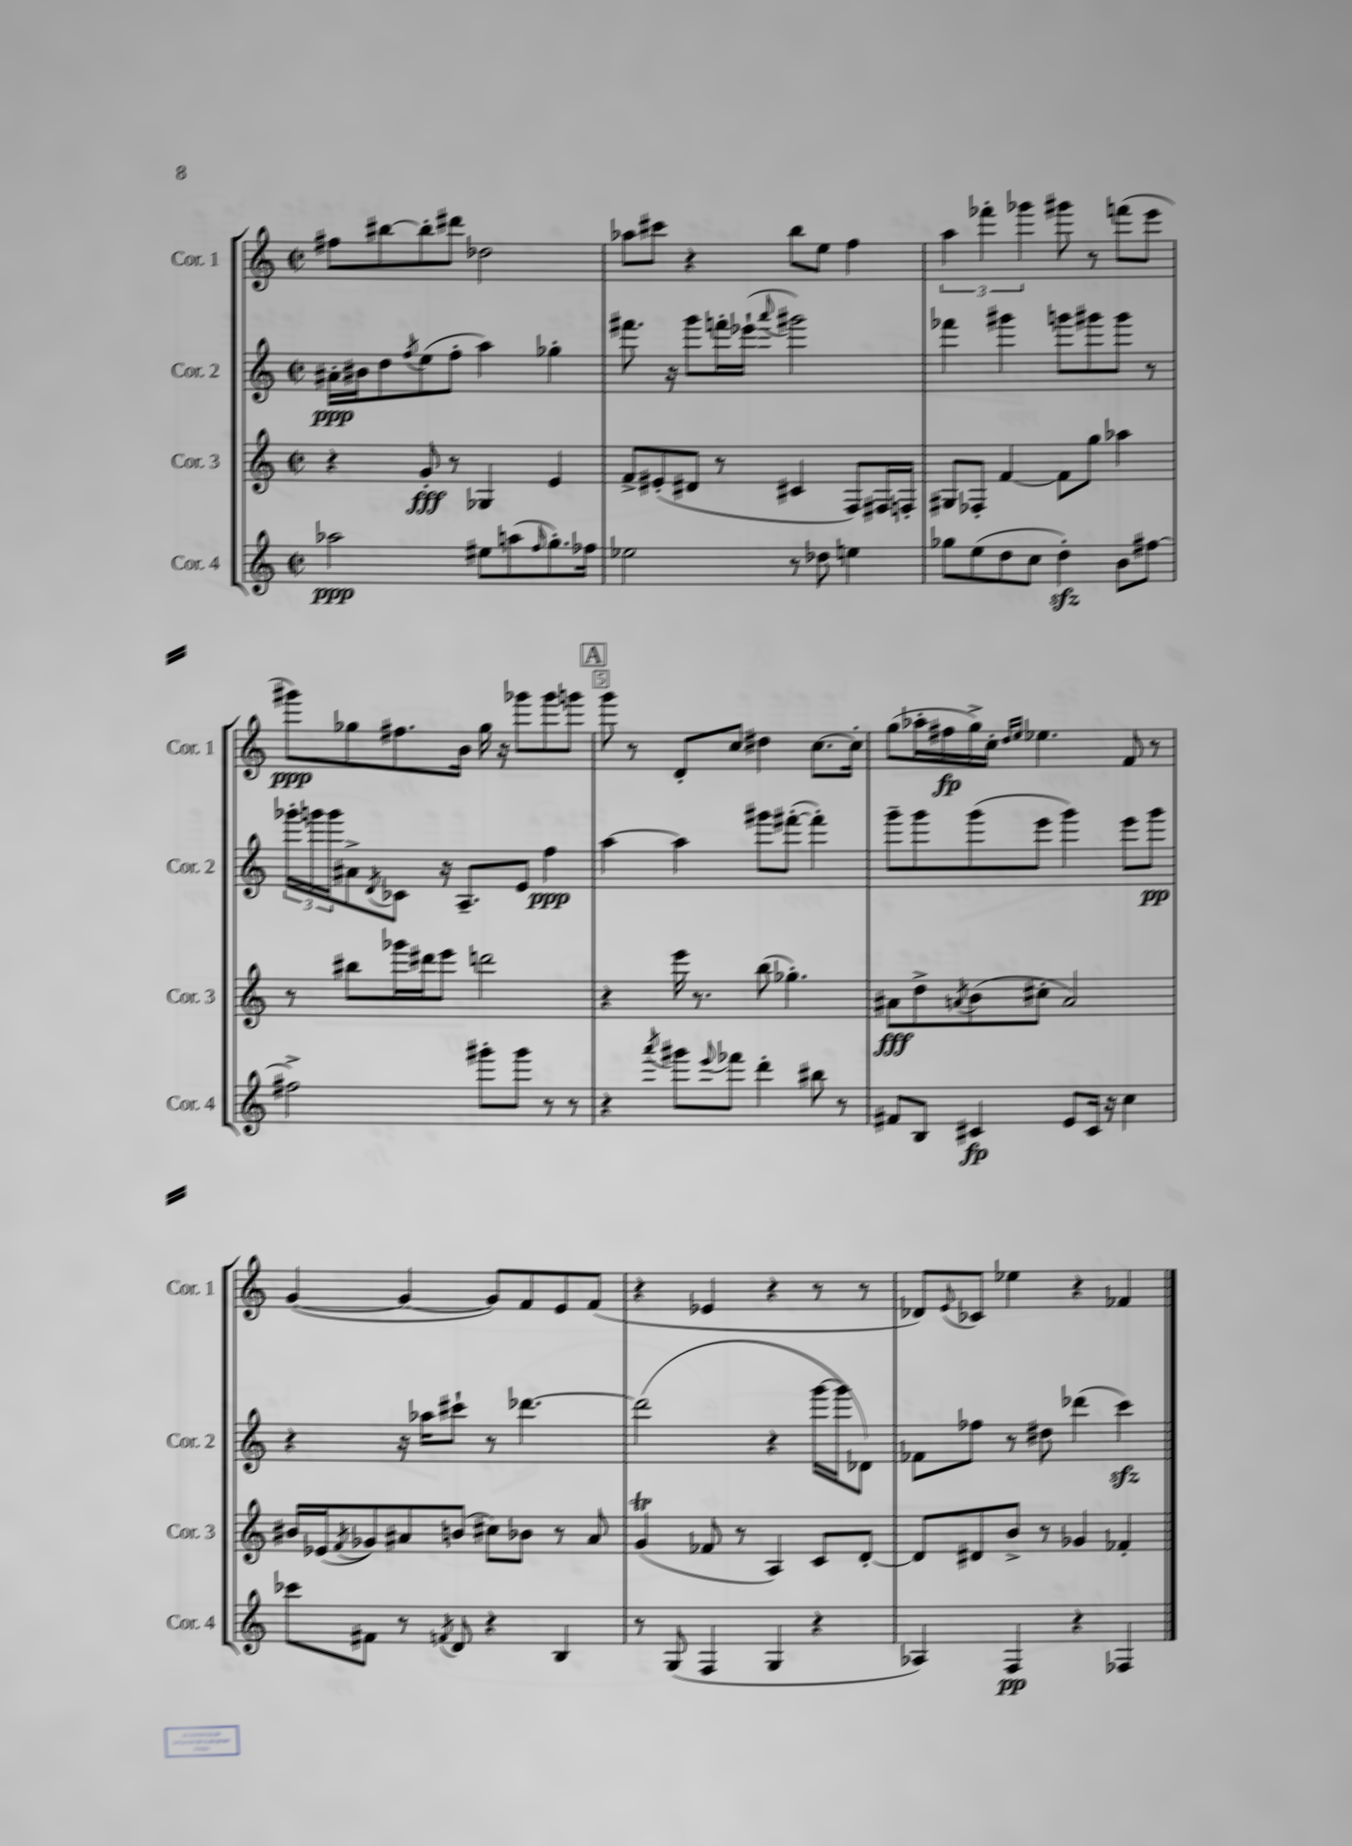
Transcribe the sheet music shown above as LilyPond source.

<<
\new StaffGroup <<
\new Staff = "s0" \with { instrumentName = "Cor. 1" shortInstrumentName = "Cor. 1" } {
    \clef treble \key c \major \defaultTimeSignature \time 2/2
    fis''8 bis''8~ bis''8-. dis'''8 des''2 |
    aes''8 cis'''8 r4 b''8 e''8 f''4 |
    \tuplet 3/2 { a''4 fes'''4-. ges'''4 } gis'''8 r8 f'''8( e'''8 |
    gis'''8\ppp) ges''8 fis''8. b'16 ges''16 r16 ges'''8 ges'''8 g'''8 |
    \mark \markup { \box "A" } g'''8 r8 d'8-. c''8 dis''4 c''8.~ c''16-. |
    g''8( aes''16-. fis''16\fp g''16->) c''16-. \grace { d''16 e''16 } ees''4. f'8 r8 |
    g'4~( g'4~ g'8) f'8 e'8 f'8( |
    r4 ees'4 r4 r8 r8 |
    des'8) \appoggiatura { e'8 } ces'8 ees''4 r4 fes'4 \bar "|." |
}
\new Staff = "s1" \with { instrumentName = "Cor. 2" shortInstrumentName = "Cor. 2" } {
    \clef treble \key c \major \defaultTimeSignature \time 2/2
    ais'16-.\ppp bis'16 d''8 \acciaccatura { f''8 } e''8( f''8-. a''4) ges''4-. |
    fis'''8. r16 g'''8 f'''16-. ees'''16-!( \appoggiatura { a'''8 } gis'''2) |
    fes'''4 gis'''4 g'''8 gis'''8 gis'''8 r8 |
    \tuplet 3/2 { ges'''16-. g'''16 g'''16 } ais'8-> \acciaccatura { d'8 } ces'8 r16 a8.-- e'8 f''4\ppp |
    \mark \markup { \box "A" } a''4~ a''4 gis'''8 fis'''8~-.( fis'''4-.) |
    g'''8-- g'''8 g'''8( e'''8 g'''4) e'''8 g'''8\pp |
    r4 r16 aes''16 cis'''8-! r8 des'''4.~ |
    des'''2( r4 g'''16~ g'''16 des'8) |
    fes'8 fes''8 r8 dis''8 des'''4( c'''4\sfz) \bar "|." |
}
\new Staff = "s2" \with { instrumentName = "Cor. 3" shortInstrumentName = "Cor. 3" } {
    \clef treble \key c \major \defaultTimeSignature \time 2/2
    r4 g'8-.\fff r8 ges4 e'4 |
    f'8-> eis'8-.( dis'8 r8 cis'4 f8) fis16 f16-. |
    gis8 fes8-. f'4~ f'8 g''8 aes''4 |
    r8 bis''8 ges'''16 dis'''16 e'''8 d'''2 |
    \mark \markup { \box "A" } r4 e'''16 r8. b''8( ges''4.-.) |
    ais'8\fff d''8-> \acciaccatura { a'8 } b'8( cis''8-. a'2) |
    bis'16 ees'16( \acciaccatura { f'8 } ges'8) ais'8 b'8( cis''8) bes'8 r8 ais'8 |
    g'4\trill( fes'8 r8 a4) c'8 d'8~-. |
    d'8 dis'8 b'8-> r8 ges'4 fes'4-. \bar "|." |
}
\new Staff = "s3" \with { instrumentName = "Cor. 4" shortInstrumentName = "Cor. 4" } {
    \clef treble \key c \major \defaultTimeSignature \time 2/2
    aes''2\ppp eis''8 a''8( \grace { f''16 } g''8.-.) fes''16 |
    ees''2 r8 des''8 e''4 |
    ges''8 e''8( d''8 c''8 d''4-.\sfz) b'8 fis''8~ |
    fis''2-> gis'''8-. gis'''8 r8 r8 |
    \mark \markup { \box "A" } r4 \acciaccatura { a'''8 } gis'''8 \appoggiatura { e'''8 } fes'''8 d'''4-. bis''8 r8 |
    fis'8 b8 cis'4\fp e'8 cis'16 r16 c''4 |
    ces'''8 fis'8 r8 \acciaccatura { f'8 } d'8 r4 b4 |
    r8 g8( f4 g4 r4 |
    aes4) f4\pp r4 fes4 \bar "|." |
}
>>
>>
\layout { \context { \Score \override BarNumber.break-visibility = ##(#f #t #t) barNumberVisibility = #(every-nth-bar-number-visible 5) \override BarNumber.stencil = #(make-stencil-boxer 0.1 0.3 ly:text-interface::print) } }
